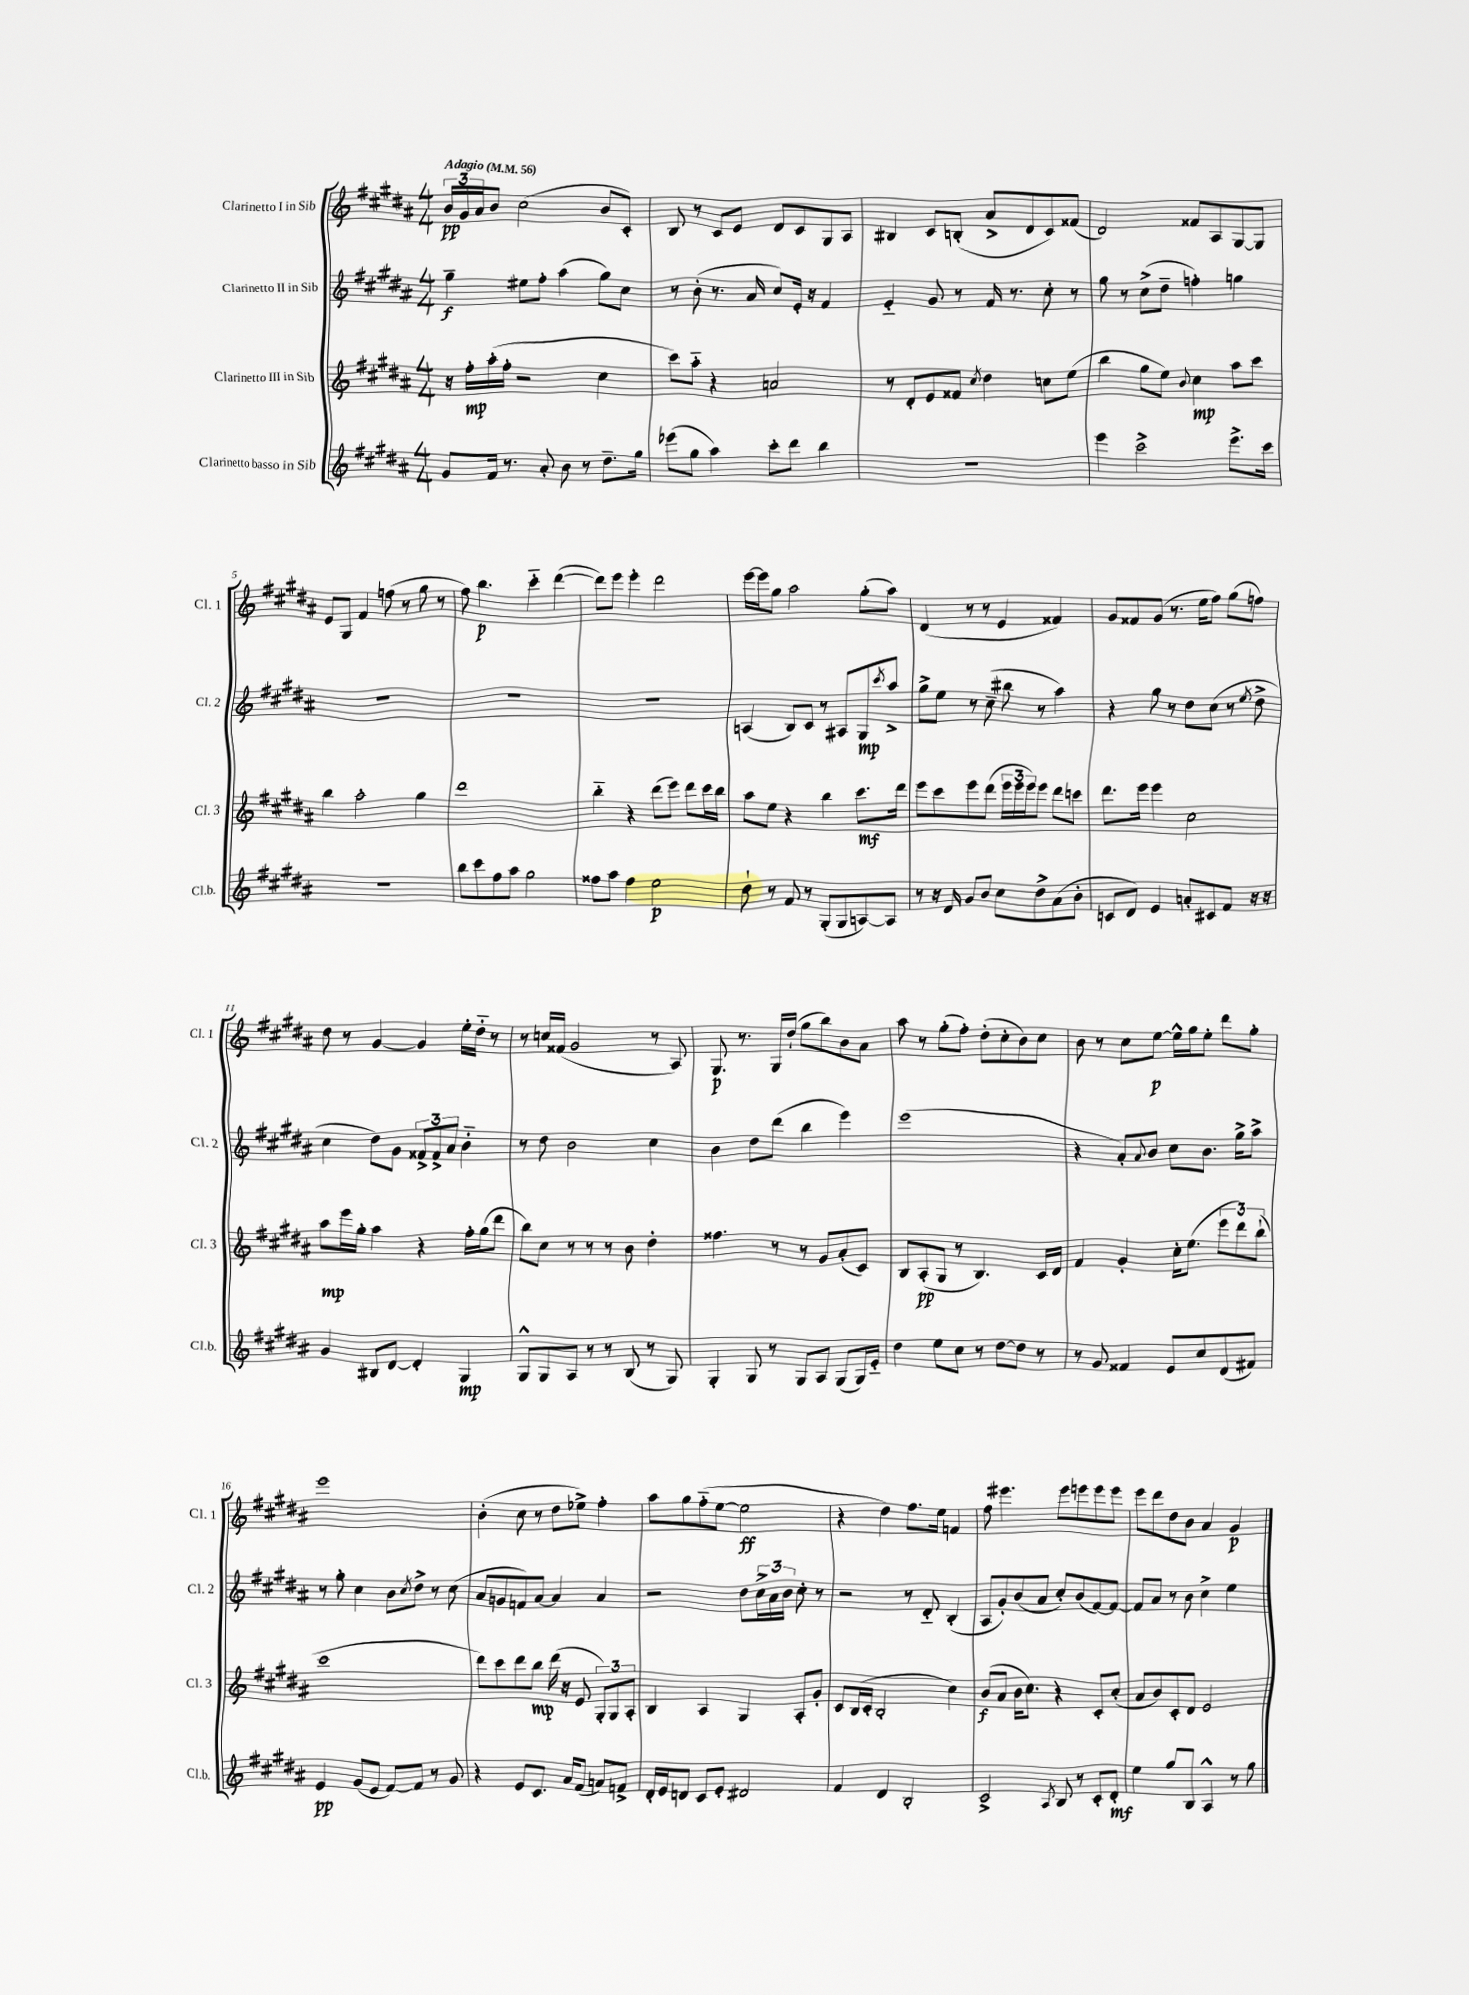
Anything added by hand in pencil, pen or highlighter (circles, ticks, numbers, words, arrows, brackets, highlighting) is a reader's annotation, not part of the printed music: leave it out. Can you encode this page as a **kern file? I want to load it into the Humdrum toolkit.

**kern	**dynam	**kern	**dynam	**kern	**dynam	**kern	**dynam
*part4	*part4	*part3	*part3	*part2	*part2	*part1	*part1
*staff4	*staff4	*staff3	*staff3	*staff2	*staff2	*staff1	*staff1
*I"Clarinetto basso in Sib	*	*I"Clarinetto III in Sib	*	*I"Clarinetto II in Sib	*	*I"Clarinetto I in Sib	*
*I'Cl.b.	*	*I'Cl. 3	*	*I'Cl. 2	*	*I'Cl. 1	*
*clefG2	*	*clefG2	*	*clefG2	*	*clefG2	*
*k[f#c#g#d#a#]	*	*k[f#c#g#d#a#]	*	*k[f#c#g#d#a#]	*	*k[f#c#g#d#a#]	*
*M4/4	*	*M4/4	*	*M4/4	*	*M4/4	*
*MM56	*	*MM56	*	*MM56	*	*MM56	*
=1	=1	=1	=1	=1	=1	=1	=1
!	!	!	!	!	!	!LO:TX:a:B:t=Adagio	!
8g#/L	.	16r	.	4gg#~\	f	24b/LL	pp
.	.	.	.	.	.	24g#/	.
.	.	16ff#'\LL	mp	.	.	.	.
.	.	.	.	.	.	24a#/J	.
16f#/Jk	.	(16aa#'\	.	.	.	8b/J	.
8.r	.	16ff#'\JJ	.	.	.	.	.
.	.	2r	.	8ee#X\L	.	(2cc#\	.
8a#'/	.	.	.	8ff#'\J	.	.	.
8b\	.	.	.	(4aa#\	.	.	.
8r	.	.	.	.	.	.	.
8.dd#~\L	.	4cc#\	.	8gg#\L)	.	8b/L	.
.	.	.	.	8cc#\J	.	8c#'/J)	.
16gg#\Jk	.	.	.	.	.	.	.
=2	=2	=2	=2	=2	=2	=2	=2
(8eee-X\L	.	8ccc#\L)	.	8r	.	8B/	.
8gg#\J	.	8aa#\J	.	(8b'\	.	8r	.
4aa#\)	.	4r	.	8.r	.	8c#/L	.
.	.	.	.	.	.	8e/J	.
.	.	.	.	16a#/	.	.	.
8ccc#'\L	.	2an/	.	8cc#/L)	.	8d#/L	.
8ddd#\J	.	.	.	16e'/Jk	.	8c#/	.
.	.	.	.	16r	.	.	.
4bb\	.	.	.	4f#/	.	8G#/	.
.	.	.	.	.	.	8A#/J	.
=3	=3	=3	=3	=3	=3	=3	=3
1r	.	8r	.	4e/	.	4B#X/	.
.	.	8d#'/L	.	.	.	.	.
.	.	8e/	.	8g#/	.	8c#/L	.
.	.	8f##X/J	.	8r	.	(8Bn'/J	.
.	.	8qcc#/	.	.	.	.	.
.	.	4dd#\	.	16f#/	.	8a#^/L	.
.	.	.	.	8.r	.	.	.
.	.	.	.	.	.	8d#/	.
.	.	8ccn\L	.	8cc#'\	.	8c#/)	.
.	.	(8ee\J	.	8r	.	(8f##X/J	.
=4	=4	=4	=4	=4	=4	=4	=4
4eee\	.	4bb\	.	8gg#\	.	2d#/)	.
.	.	.	.	8r	.	.	.
2ccc#^\	.	8gg#\L	.	(8cc#^\L	.	.	.
.	.	8ee\J)	.	8dd#~\J	.	.	.
.	.	8qqb/	.	.	.	.	.
.	.	4cc#\	mp	4ffn'\)	.	8f##X/L	.
.	.	.	.	.	.	8A#/	.
8.eee^\L	.	8aa#\L	.	4ggn\	.	[8G#/	.
.	.	8ccc#\J	.	.	.	8G#/J]	.
16ccc#\Jk	.	.	.	.	.	.	.
!!LO:LB:g=z
=5	=5	=5	=5	=5	=5	=5	=5
1r	.	4bb\	.	1r	.	8e/L	.
.	.	.	.	.	.	8G#/J	.
.	.	2aa#'\	.	.	.	4f#/	.
.	.	.	.	.	.	(8ffn\	.
.	.	.	.	.	.	8r	.
.	.	4gg#\	.	.	.	8gg#\	.
.	.	.	.	.	.	8r	.
=6	=6	=6	=6	=6	=6	=6	=6
8bb\L	.	1ddd#	.	1r	.	8ff#\)	.
8ccc#\	.	.	.	.	.	4.bb\	p
8ff#\	.	.	.	.	.	.	.
8aa#\J	.	.	.	.	.	.	.
2gg#\	.	.	.	.	.	4ccc#\	.
.	.	.	.	.	.	([4ddd#\	.
=7	=7	=7	=7	=7	=7	=7	=7
8ff##X\L	.	4bb\	.	1r	.	8ddd#\L])	.
8aa#\J	.	.	.	.	.	8eee\J	.
4ff##\	.	4r	.	.	.	4eee'\	.
2ee\	p	(8ddd#\L	.	.	.	2ddd#\	.
.	.	8eee\J)	.	.	.	.	.
.	.	8ddd#\L	.	.	.	.	.
.	.	16ccc#\L	.	.	.	.	.
.	.	16bb\JJ	.	.	.	.	.
=8	=8	=8	=8	=8	=8	=8	=8
8dd#`\	.	8aa#\L	.	(4An/	.	[16eee\LL	.
.	.	.	.	.	.	16eee\J]	.
8r	.	8ee\J	.	.	.	8gg#\J	.
8f#/	.	4r	.	8B/L)	.	2aa#\	.
8r	.	.	.	8c#/J	.	.	.
(8G#'/L	.	4bb\	.	8r	.	.	.
8G#/	.	.	.	8A#X/L	.	.	.
[8An/)	.	8.ccc#\L	mf	8G#/	mp	(8gg#'\L	.
.	.	.	.	8qccc#/	.	.	.
8A/J]	.	.	.	8aa#^/J	.	8aa#\J)	.
.	.	16ddd#\Jk	.	.	.	.	.
=9	=9	=9	=9	=9	=9	=9	=9
8r	.	8eee\L	.	8gg#^\L	.	(4d#/	.
16r	.	8ccc#\	.	8ee\J	.	.	.
16d#/	.	.	.	.	.	.	.
8g#/L	.	8eee\	.	8r	.	8r	.
8b/J	.	(8ddd#\J	.	(8cc#~\	.	8r	.
8cc#\L	.	24eee\LL	.	8bb#X\	.	4e/	.
.	.	24eee\	.	.	.	.	.
.	.	24eee\J)	.	.	.	.	.
8dd#^\	.	8eee\J	.	8r	.	.	.
(8a#\	.	8ddd#\L	.	4aa#\)	.	4f##X/)	.
8b'\J	.	8cccn\J	.	.	.	.	.
=10	=10	=10	=10	=10	=10	=10	=10
8cn/L	.	8.ddd#\L	.	4r	.	8g#/L	.
8d#/J)	.	.	.	.	.	8f##X/	.
.	.	16eee\Jk	.	.	.	.	.
4e/	.	4eee\	.	8gg#\	.	(8g#/J	.
.	.	.	.	8r	.	8.r	.
8an'/L	.	2cc#\	.	8dd#\L	.	.	.
.	.	.	.	.	.	16ee\KL	.
8c#X/	.	.	.	(8cc#\J	.	8ff#\J)	.
8f#/J	.	.	.	8r	.	(8gg#\L	.
.	.	.	.	8qee/	.	.	.
16r	.	.	.	8dd#^\	.	8ffn\J)	.
16r	.	.	.	.	.	.	.
!!LO:LB:g=z
=11	=11	=11	=11	=11	=11	=11	=11
4g#/	.	8aa#\L	mp	4cc#\	.	8dd#\	.
.	.	16eee\L	.	.	.	8r	.
.	.	16gg#'\JJ	.	.	.	.	.
8B#X/L	.	4aa#\	.	8dd#\L)	.	[4g#/	.
[8d#/J	.	.	.	8g#\J	.	.	.
4d#'/]	.	4r	.	12f##X^/L	.	4g#/]	.
.	.	.	.	12f##^/	.	.	.
.	.	.	.	12a#/J	.	.	.
4G#/	mp	16ff#'\LL	.	4b\	.	16ee'\LL	.
.	.	(16gg#\J	.	.	.	16dd#\JJ	.
.	.	8ddd#\J	.	.	.	8r	.
=12	=12	=12	=12	=12	=12	=12	=12
8G#^^/L	.	8bb\L)	.	8r	.	8r	.
8G#/	.	8cc#\J	.	8dd#\	.	16ccn/LL	.
.	.	.	.	.	.	(16f##X/JJ	.
8A#/J	.	8r	.	2b\	.	2g#/	.
8r	.	8r	.	.	.	.	.
8r	.	8r	.	.	.	.	.
(8B/	.	8b\	.	.	.	.	.
8r	.	4dd#'\	.	4cc#\	.	8r	.
8G#/)	.	.	.	.	.	8A#/)	.
=13	=13	=13	=13	=13	=13	=13	=13
4G#'/	.	4.ff##X\	.	4b\	.	8.G#/	p
.	.	.	.	.	.	8.r	.
8G#/	.	.	.	8dd#\L	.	.	.
8r	.	8r	.	(8ddd#\J	.	16G#/LL	.
.	.	.	.	.	.	(16dd#`/JJ	.
8G#/L	.	8r	.	4bb\	.	8gg#\L	.
8A#/J	.	8g#/L	.	.	.	8bb\)	.
(8G#/L	.	(8a#'/	.	4eee\)	.	8b\	.
16G#/L)	.	8c#/J)	.	.	.	8a#\J	.
16e/JJ	.	.	.	.	.	.	.
=14	=14	=14	=14	=14	=14	=14	=14
4dd#\	.	8B/L	.	(1eee	.	8aa#\	.
.	.	(8A#'/	pp	.	.	8r	.
8ee\L	.	8G#/J	.	.	.	(8gg#'\L	.
8cc#\J	.	8r	.	.	.	8ff#'\J)	.
8r	.	4.B/)	.	.	.	(8dd#'\L	.
[8dd#\L	.	.	.	.	.	8cc#'\	.
8dd#\J]	.	.	.	.	.	8b\)	.
8r	.	16c#/LL	.	.	.	8cc#\J	.
.	.	16d#/JJ	.	.	.	.	.
=15	=15	=15	=15	=15	=15	=15	=15
8r	.	4f#/	.	4r	.	8b\	.
8g#/	.	.	.	.	.	8r	.
4f##X/	.	4g#'/	.	8a#'/L)	.	8cc#\L	.
.	.	.	.	8qqa#/	.	.	.
.	.	.	.	8b/J	.	[8ee\J	p
8e/L	.	16cc#'\KL	.	8cc#\L	.	16ee^^\LL]	.
.	.	(8.ee\J	.	.	.	16gg#\J	.
8cc#/	.	.	.	8.b\J	.	8ee'\J	.
(8d#/	.	12eee\L	.	.	.	8ddd#\L	.
.	.	.	.	16gg#^\KL	.	.	.
.	.	12ddd#\)	.	.	.	.	.
8f#X/J)	.	.	.	8aa#^\J	.	8gg#'\J	.
.	.	(12bb`\J	.	.	.	.	.
!!LO:LB:g=z
=16	=16	=16	=16	=16	=16	=16	=16
4e/	pp	1ccc#	.	8r	.	1eee	.
.	.	.	.	8gg#'\	.	.	.
(8g#/L	.	.	.	4cc#\	.	.	.
8e/J	.	.	.	.	.	.	.
[8f#/L)	.	.	.	8b\L	.	.	.
.	.	.	.	8qcc#/	.	.	.
8f#/J]	.	.	.	8dd#^\J	.	.	.
8r	.	.	.	8r	.	.	.
8g#/	.	.	.	(8cc#\	.	.	.
=17	=17	=17	=17	=17	=17	=17	=17
4r	.	8ddd#\L)	.	8a#/L	.	(4b'\	.
.	.	8ccc#\	.	8gn/	.	.	.
8e/L	.	8ddd#\	.	8fn/)	.	8cc#\	.
8.c#/J	.	8bb\J	mp	[8a#/J	.	8r	.
.	.	(16ddd#\	.	4a#/]	.	8dd#\L	.
16a#/KL	.	16r	.	.	.	.	.
(8f#/J	.	8e/	.	.	.	8ee-X^\J)	.
8an/L)	.	12G#'/L)	.	4a#/	.	4ff#'\	.
.	.	12G#/	.	.	.	.	.
8fn^/J	.	.	.	.	.	.	.
.	.	12A#'/J	.	.	.	.	.
=18	=18	=18	=18	=18	=18	=18	=18
16d#'/LL	.	4B/	.	2r	.	8aa#\L	.
16e/J	.	.	.	.	.	.	.
8dn/J	.	.	.	.	.	8gg#\	.
8c#/L	.	4A#/	.	.	.	(8ff#\	.
8e'/J	.	.	.	.	.	[8ee\J	.
2d#X/	.	4G#/	.	8dd#\L	.	2ee\]	ff
.	.	.	.	24cc#^\L	.	.	.
.	.	.	.	24a#\	.	.	.
.	.	.	.	24b\JJ	.	.	.
.	.	8A#'/L	.	8cc#'\	.	.	.
.	.	8g#'/J	.	8r	.	.	.
=19	=19	=19	=19	=19	=19	=19	=19
4f#/	.	8c#/L	.	2r	.	4r	.
.	.	(16B/L	.	.	.	.	.
.	.	16c#'/JJ	.	.	.	.	.
4d#/	.	2B'/	.	.	.	4dd#\)	.
2B'/	.	.	.	8r	.	8.ff#\L	.
.	.	.	.	8d#/	.	.	.
.	.	.	.	.	.	16ee\Jk	.
.	.	4cc#\)	.	(4B'/	.	4fn/	.
=20	=20	=20	=20	=20	=20	=20	=20
2c#^/	.	(8b/L	f	8A#/L	.	8ff#\	.
.	.	8a#/J	.	8g#'/)	.	4.eee#X\	.
.	.	16b\KL	.	(8b/	.	.	.
.	.	8.cc#\J)	.	.	.	.	.
.	.	.	.	8a#/J	.	.	.
8qA#/	.	.	.	.	.	.	.
8B/	.	4r	.	8cc#'/L)	.	8eee#\L	.
8r	.	.	.	(8b/	.	8eeen\	.
8c#'/L	.	8c#'/L	.	[8f#/)	.	8eee\	.
8d#'/J	mf	(8cc#'/J	.	8f#/J_	.	8eee\J	.
=21	=21	=21	=21	=21	=21	=21	=21
4ee\	.	8a#/L	.	8f#/L]	.	8eee\L	.
.	.	8b/)	.	8a#/J	.	8ddd#\	.
8gg#/L	.	8c#'/	.	8r	.	8dd#\	.
8B/J	.	8d#/J	.	8b\	.	8b\J	.
4A#^^/	.	2e/	.	4cc#^\	.	4a#/	.
8r	.	.	.	4ee\	.	4g#/	p
8gg#\	.	.	.	.	.	.	.
==	==	==	==	==	==	==	==
*-	*-	*-	*-	*-	*-	*-	*-
